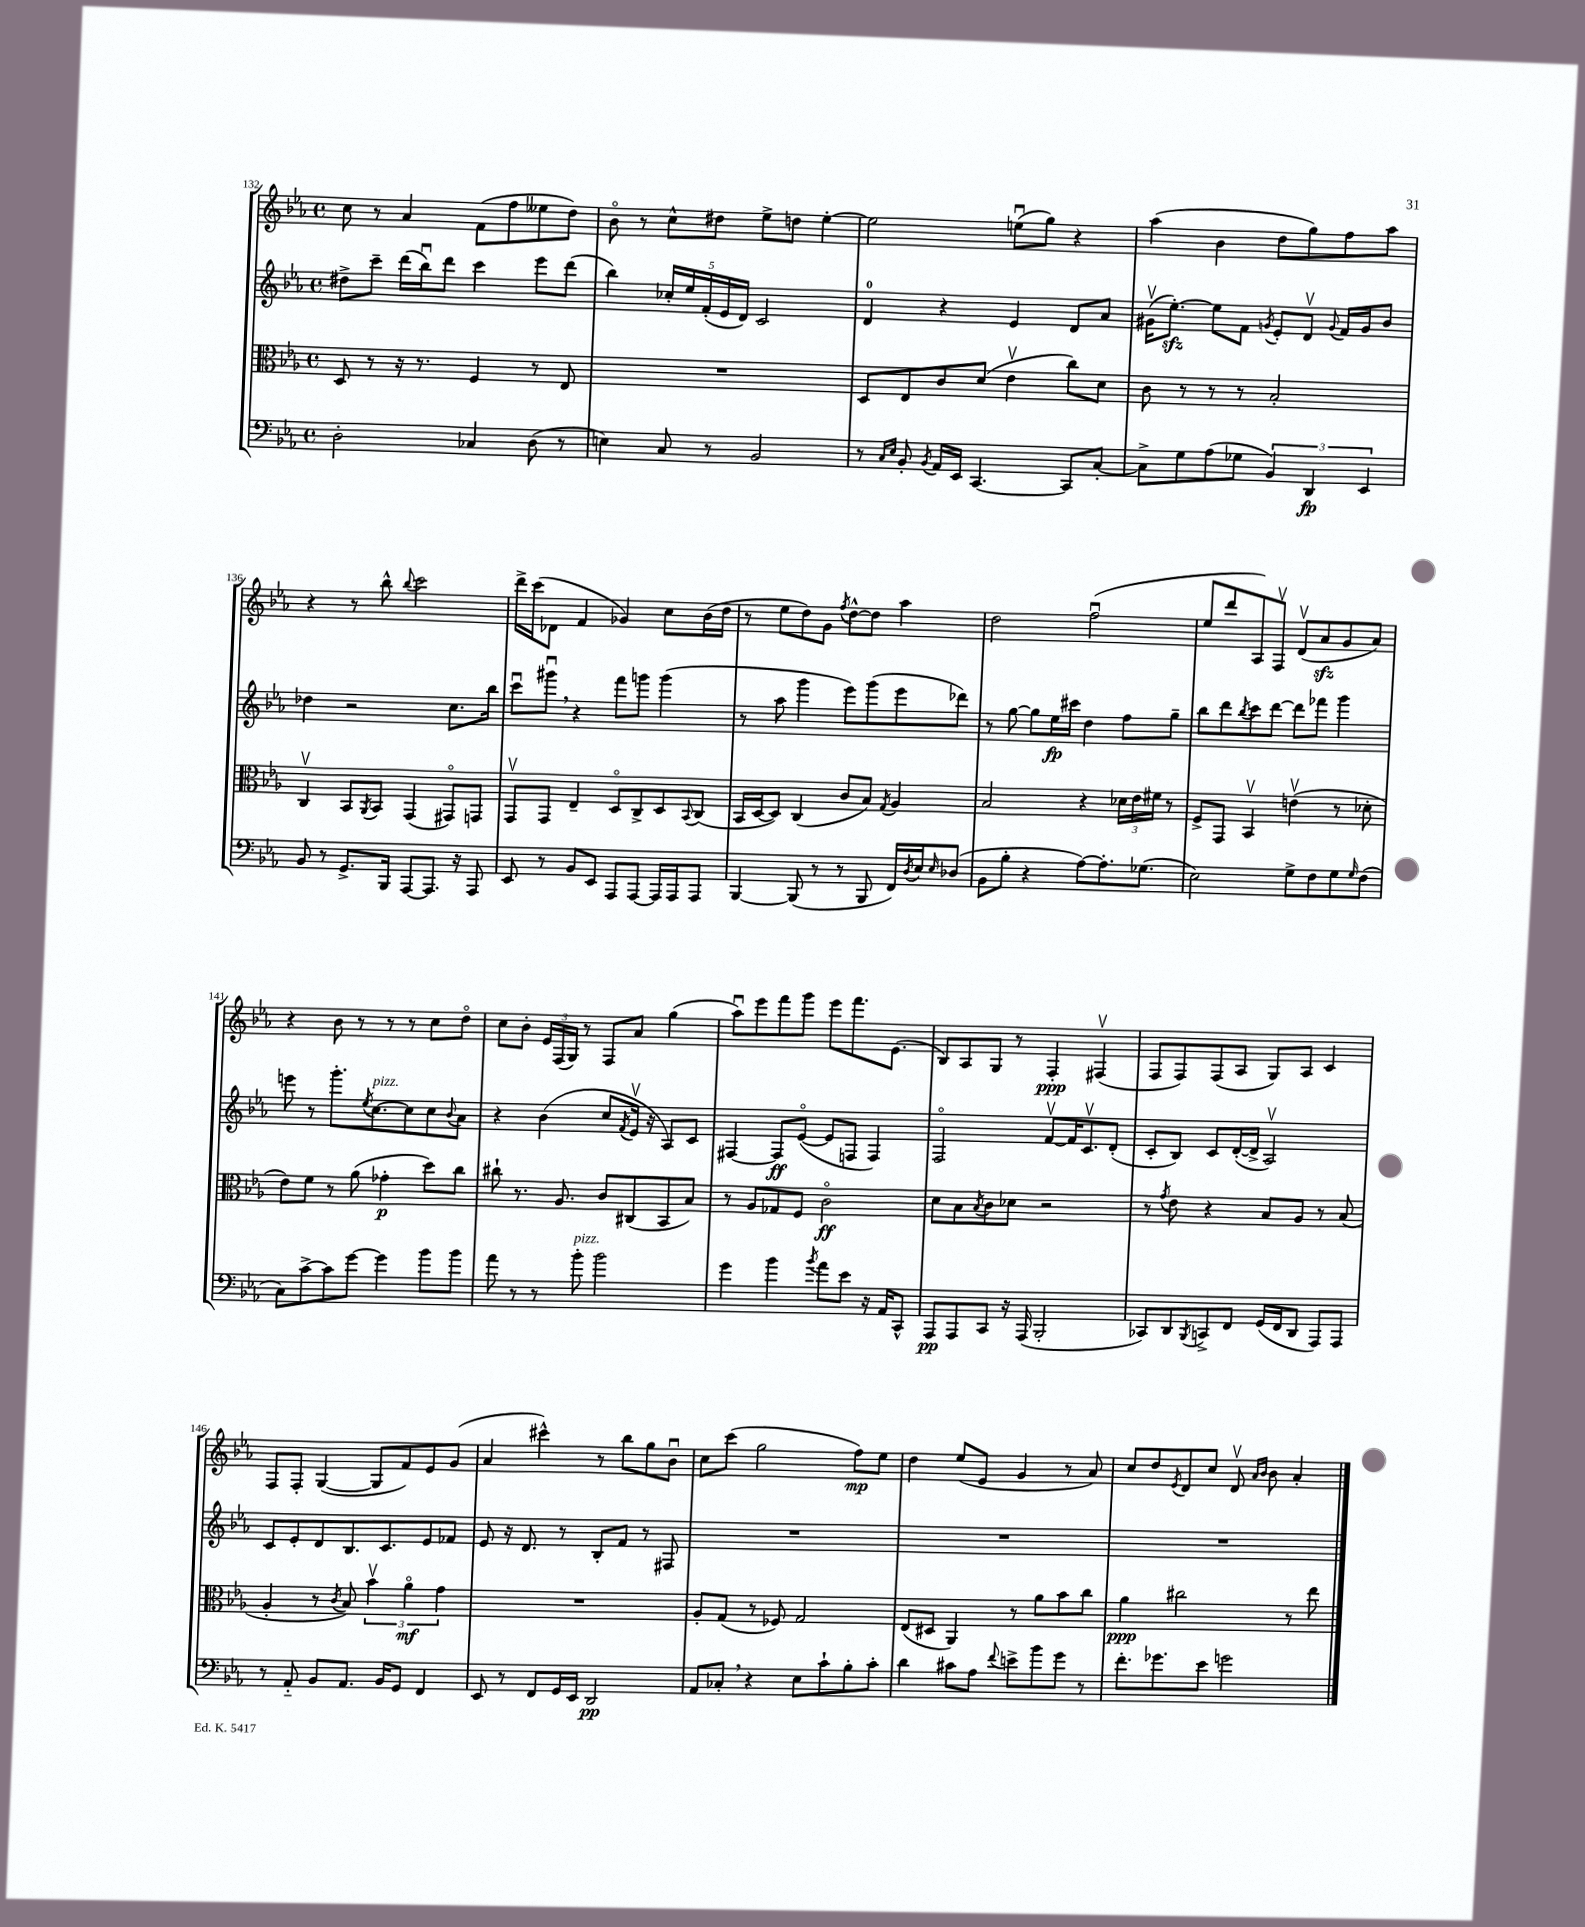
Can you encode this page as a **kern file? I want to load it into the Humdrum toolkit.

**kern	**kern	**kern	**kern
*staff4	*staff3	*staff2	*staff1
*clefF4	*clefC3	*clefG2	*clefG2
*k[b-e-a-]	*k[b-e-a-]	*k[b-e-a-]	*k[b-e-a-]
*M4/4	*M4/4	*M4/4	*M4/4
*met(c)	*met(c)	*met(c)	*met(c)
2D'	8D	8dd#^	8cc
.	8r	8ccc~	8r
.	16r	(16ddd	4a-
.	8.r	16bb-u)	.
.	.	8ddd	.
4C-	4F	4ccc	(8f
.	.	.	8ff
(8D	8r	8eee-	8ee--
8r	8E-	(8ddd	8dd)
=	=	=	=
4E)	1r	4bb-)	8b-o
.	.	.	8r
8C	.	20cc-'	8cc^^
.	.	20ee-	.
.	.	(20f'	.
8r	.	.	8dd#
.	.	20e-	.
.	.	20d)	.
2BB-	.	2c	8ee-^
.	.	.	8dd
.	.	.	[4ee-'
=	=	=	=
8r	8D	4d	2ee-]
16qqC	.	.	.
16qqE-	.	.	.
8BB-'	8E-	.	.
8qBB-	.	.	.
16AA-	8c	4r	.
16EE-	.	.	.
[4.CC	(8d	.	.
.	4e-v	4e-	(8eeu
.	.	.	8gg)
8CC]	8cc)	8d	4r
[8C'	8d	8a-	.
=	=	=	=
8C^]	8c	(16g#v	(4aa-
.	.	[8.ee-')	.
8G	8r	.	.
(8A-	8r	8ee-]	4b-
8G-	8r	8f	.
.	.	8qg	.
6BB-)	2B-'	8e-'	8dd
.	.	8dv	8gg)
6DD	.	.	.
.	.	8qqg	.
.	.	16f	8ff
.	.	16g	.
6EE-	.	.	.
.	.	8b-	8aa-
=	=	=	=
8BB-	4Cv	4dd-	4r
8r	.	.	.
8.GG^	8BB-	2r	8r
.	8qAA-	.	.
.	8BB-	.	8bb-^^
16BBB-	.	.	.
.	.	.	8qqbb-
[8AAA-	(4GG	.	2ccc
8.AAA-]	.	.	.
.	8GG#o)	8.cc	.
16r	.	.	.
8AAA-	8GG	.	.
.	.	16bb-	.
=	=	=	=
8EE-	8GGv	8cccu	16ddd^
.	.	.	(16ccc
8r	8GG	8ggg#u	8d-
8BB-	4E-~	4r	4f
8EE-	.	.	.
8AAA-	8Do	8fff	4g-)
[8AAA-	8C^	8ggg	.
16AAA-]	8D	(4ggg	8cc
16AAA-	.	.	.
.	8qqBB-	.	.
8AAA-	(8C	.	(16b-
.	.	.	16dd
=	=	=	=
[4BBB-	16BB-	8r	8r
.	[16D	.	.
.	8D])	8aa-	8ee-
(8BBB-]	(4C	4ggg	8dd)
8r	.	.	8g
.	.	.	8qff
8r	8c	8eee-)	[8dd^^
8BBB-	8B-)	(8ggg	8dd]
.	8qG	.	.
16FF)	4A-	8eee-	4aa-
8qD	.	.	.
16E-	.	.	.
16qqE-	.	.	.
(8D-	.	8ddd-)	.
=	=	=	=
8BB-	2B-	8r	2dd
8B-'	.	[8gg	.
4r	.	8gg]	.
.	.	16ee-	.
.	.	16ccc#	.
[8A-)	4r	4dd	(2ffu
8.A-']	.	.	.
.	24d-	8ff	.
.	24e-	.	.
(8.G-	.	.	.
.	24f#	.	.
.	8r	8gg~	.
=	=	=	=
2E-)	8F^	8bb-	8ee-
.	8GG	8ddd	8ddd
.	.	8qbb-	.
.	4BB-v	8ccc	8A-)
.	.	[8ddd	8Fv
8G^	(4ev	8ddd]	(8dv
8F	.	8fff-	8a-
8G	8r	4ggg	8g
16qqG	.	.	.
(8F	8d-'	.	8a-)
=	=	=	=
8C)	8e-)	8eee	4r
[8c^	8f	8r	.
8c]	8r	8.ggg'	8b-
[8g	(8a-	.	8r
.	.	8qee-	.
.	.	[8.cc	.
4g]	4g-'	.	8r
.	.	8cc]	8r
8b-	8dd)	8cc	8cc
.	.	8qqb-	.
8b-	8cc	8a-	8ddo
=	=	=	=
8a-	8cc#`	4r	8cc
8r	8.r	.	8b-'
8r	.	(4b-	24e-
.	.	.	(24F
.	8.A-	.	.
.	.	.	24G)
8b-'	.	.	8r
2b-	8c	8cc	8F
.	.	8qf	.
.	(8C#	16e-v	8a-
.	.	16r	.
.	8BB-	8A-)	(4gg
.	8B-)	8c	.
=	=	=	=
4g	8r	[4F#	8aa-u)
.	8A-	.	8eee-
4b-	8G-	8F#]	8fff
.	8F	([8e-o	8ggg
8qb-	.	.	.
8a-	2co	8e-]	8eee-
8e-	.	8F	8.fff
16r	.	4F)	.
16AA-	.	.	(8.e-
8CC^^	.	.	.
=	=	=	=
8AAA-	8d	2Fo	8B-)
8AAA-	8B-	.	8A-
.	8qB-	.	.
8CC	8c	.	8G
16r	8d-	.	8r
(16AAA-	.	.	.
2BBB-'	2r	[8fv	4F'
.	.	16f]	.
.	.	8.cv	.
.	.	.	(4F#v
.	.	(8d'	.
=	=	=	=
8CC-)	8r	8c'	8F
.	8qg	.	.
8DD	8e-	8B-)	8F)
8qBBB-	.	.	.
8CC^	4r	8c	(8F
8FF	.	([16d'	8A-
.	.	16d^]	.
(16GG	8B-	2A-v)	8G)
16FF	.	.	.
8DD	8A-	.	8A-
8AAA-)	8r	.	4c
8AAA-	(8B-	.	.
=	=	=	=
8r	4A-'	8c	8F
8AA-'~	.	8e-'	8F'
8BB-	8r	8d	([4G
.	8qc	.	.
8.AA-	8B-)	8.B-	.
.	6b-v	.	8G]
16BB-	.	8.c	.
8GG	.	.	8f)
.	6a-o	.	.
4FF	.	8e-	8e-
.	6g	.	.
.	.	8f-	(8g
=	=	=	=
8EE-	1r	8e-	4a-
8r	.	16r	.
.	.	8.d	.
8FF	.	.	4ccc#^^)
16GG	.	8r	.
16EE-	.	.	.
2DD	.	8B-'	8r
.	.	8f	8bb-
.	.	8r	8gg
.	.	8F#	8b-u
=	=	=	=
8AA-	8A-'	1r	8cc
8C-'	(8G	.	(8ccc
4r	8r	.	2gg
.	8F-)	.	.
8E-	2G	.	.
8c`	.	.	.
8B-'	.	.	8ff)
8c'	.	.	8ee-
=	=	=	=
4d	(8E-	1r	4dd
.	8D#	.	.
8c#	4AA-)	.	(8ee-
8A-	.	.	8e-
8qqf	.	.	.
8e^	8r	.	4g
8b-	8a-	.	.
8g	8b-	.	8r
8r	8cc	.	8a-)
=	=	=	=
8.f'	4a-	1r	8cc
.	.	.	8dd
8.g-	.	.	.
.	.	.	8qe-
.	2cc#	.	8d
8e-	.	.	8cc
2g	.	.	8dv
.	.	.	16qqa-
.	.	.	16qqb-
.	.	.	8b-
.	8r	.	4a-'
.	8ee-	.	.
==	==	==	==
*-	*-	*-	*-
